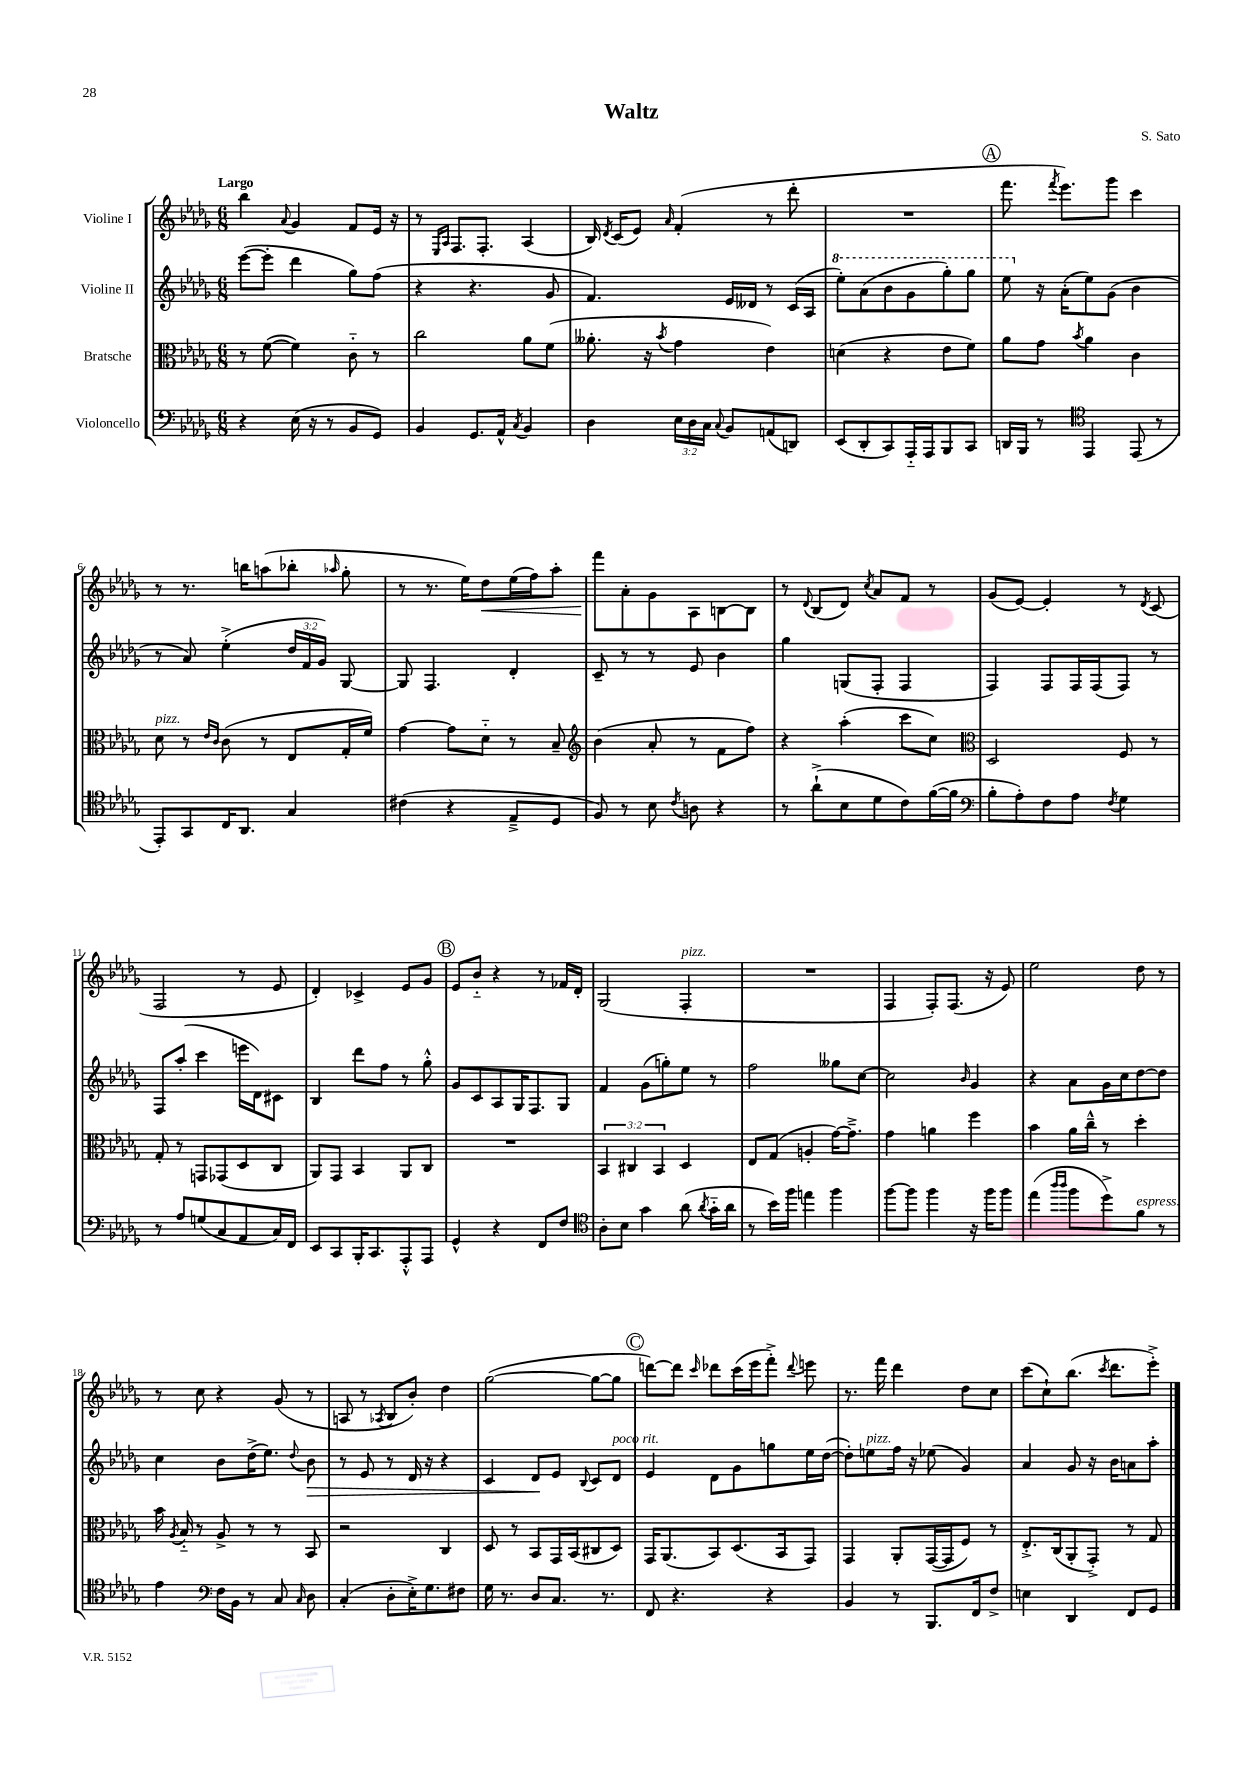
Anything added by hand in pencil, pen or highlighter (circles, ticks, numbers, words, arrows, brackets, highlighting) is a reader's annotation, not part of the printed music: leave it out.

**kern	**kern	**kern	**kern
*staff4	*staff3	*staff2	*staff1
*clefF4	*clefC3	*clefG2	*clefG2
*k[b-e-a-d-g-]	*k[b-e-a-d-g-]	*k[b-e-a-d-g-]	*k[b-e-a-d-g-]
*M6/8	*M6/8	*M6/8	*M6/8
4r	8r	([8eee-	4bb-
.	([8f	8eee-']	.
.	.	.	8qqa-
(16E-	4f])	4ddd-	4g-
16r	.	.	.
8r	.	.	.
8BB-	8c'~	8gg-)	8f
8GG-)	8r	(8ff	16e-
.	.	.	16r
=	=	=	=
4BB-	2cc	4r	8r
.	.	.	16qqE-
.	.	.	16qqA-
.	.	.	8.F
8.GG-	.	4.r	.
.	.	.	8.F'
16AA-^^	.	.	.
8qC	.	.	.
4BB-	8a-	.	(4A-
.	(8f	8g-	.
=	=	=	=
4D-	8.a--'	4.f)	16B-)
.	.	.	8qd-
.	.	.	(16c
.	.	.	8e-)
.	16r	.	.
.	8qb-	.	16qqa-
24E-	4g-	.	(4f'
24D-	.	.	.
24C	.	.	.
8qqC	.	.	.
8BB-	.	16e-	.
.	.	16d--	.
(8AA	4e-)	8r	8r
8DD)	.	(16c	8ddd-'
.	.	16A-	.
=	=	=	=
(8EE-	(4d	8eee-')	2.r
8DD-'	.	(8aa-	.
8CC)	4r	8bb-	.
16AAA-'~	.	8gg-	.
16AAA-	.	.	.
8BBB-	8e-	8ggg-')	.
8CC	8f)	8ggg-	.
=	=	=	=
16DD	8a-	8eee-	8.fff
16BBB-	.	.	.
8r	8g-	16r	.
.	.	.	8qfff
.	.	(16a-'	8.eee-)
*clefC4	*	*	*
.	8qb-	.	.
4EE-	4a-	8ee-)	.
.	.	(8g-	8ggg-
(8EE-	4c	4b-	4ccc
8r	.	.	.
=	=	=	=
8EE-')	8d-	8r	8r
8GG-	8r	8a-)	8.r
.	16qqe-	.	.
.	16qqc	.	.
16C	(8c	(4ee-'^	.
8.AA-	.	.	16bb
.	8r	.	(8aa
4G-	8E-	24dd-	8bb-'
.	.	24f	.
.	.	24g-)	.
.	.	.	16qqaa-
.	16G-'	[8G-	8gg-'
.	16f)	.	.
=	=	=	=
(4c#	[4g-	8G-]	8r
.	.	4.F	8.r
4r	8g-]	.	.
.	.	.	16ee-)
.	8d-'~	.	8dd-
8E-~^	8r	4d-'	(16ee-
.	.	.	16ff)
8D-	8B-~	.	8aa-'
=	=	=	=
*	*clefG2	*	*
8F)	(4b-	8c~	8fff
8r	.	8r	8a-'
8B-	8a-'	8r	8g-
8qc	.	.	.
8A	8r	8e-	8A-
4r	8f	4b-	[8B
.	8ff)	.	8B]
=	=	=	=
8r	4r	4gg-	8r
.	.	.	8qqd-
(8a-`^	.	.	(8B-
8B-	(4aa-'	(8G	8d-)
.	.	.	8qcc
8d-	.	8F'	8a-
8c)	8ccc	4F	8f
([16f	8cc)	.	8r
16f]	.	.	.
=	=	=	=
*clefF4	*clefC3	*	*
8B-'	2D-	4F)	(8g-
8A-')	.	.	[8e-)
8F	.	8F	4e-']
8A-	.	16F	.
.	.	(16F	.
8qF	.	.	.
4G-	8F	8F)	8r
.	.	.	8qd-
.	8r	8r	(8c
=	=	=	=
8r	8G-'	8F	2F
8A-	8r	(8aa-'	.
(8G	8GG	4ccc	.
8C	(8GG-	.	.
8AA-	8D-	16eee	8r
.	.	16d-)	.
16C)	8C	8c#	8e-
16FF	.	.	.
=	=	=	=
8EE-	8AA-)	4B-	4d-')
8CC	8GG-	.	.
16BBB-'	4BB-	8ddd-	4c-^
8.CC	.	.	.
.	.	8ff	.
8AAA-'^^	8AA-	8r	8e-
8AAA-	8C	8gg-'^^	8g-
=	=	=	=
4GG-^^	2.r	8g-	8e-
.	.	8c	8b-'~
4r	.	8A-	4r
.	.	16G-	.
.	.	8.F	.
8FF	.	.	8r
8F	.	8G-	16f-
.	.	.	16d-'
=	=	=	=
*clefC4	*	*	*
8A-'	6BB-	4f	(2G-
8B-	.	.	.
.	6C#	.	.
4g-	.	(8g-	.
.	6BB-	.	.
.	.	8gg')	.
(8a-	4D-	8ee-	4F'
8qa-	.	.	.
16g-'~	.	8r	.
16a-	.	.	.
=	=	=	=
8r	8E-	2ff	2.r
16b-)	(8G-	.	.
16ff	.	.	.
4ee	4A'	.	.
4ff	[16g-)	8gg--	.
.	8.g-~^]	.	.
.	.	[8cc	.
=	=	=	=
[8ff	4g-	2cc]	4F
8ff]	.	.	.
4ff	4a	.	8F')
.	.	.	(8.F
.	.	16qqb-	.
16r	4ff	4g-	.
16ff	.	.	16r
8ff	.	.	8e-)
=	=	=	=
(4ee-	4b-	4r	2ee-
16qqaa-	.	.	.
16qqaa-	.	.	.
8ff	16a-	8a-	.
.	16cc~^^	.	.
8dd-^)	8r	16g-	.
.	.	16cc	.
8f	4dd-'	[8dd-	8dd-
8r	.	8dd-]	8r
=	=	=	=
4e-	16b-	4cc	8r
.	8qA-	.	.
.	16B-'~	.	.
.	8r	.	8cc
*clefF4	*	*	*
16F	8A-^	8b-	4r
16BB-	.	.	.
8r	8r	(16dd-^	.
.	.	8.ee-)	.
8C	8r	.	(8g-
16qqC	.	8qqdd-	.
8D-	8BB-	8b-	8r
=	=	=	=
(4C'	2r	8r	8A
.	.	8e-	8r
.	.	.	8qA-
8D-'	.	8r	8B-
16E-'^)	.	16d-	8b-')
8.G-	.	16r	.
.	4C	4r	4dd-
8F#	.	.	.
=	=	=	=
16G-	8D-	4c	([2gg-
8.r	.	.	.
.	8r	.	.
8D-	8BB-	8d-	.
8.C	16GG-	8e-	.
.	(16BB-	.	.
.	.	8qqB-	.
.	8C#	8c	8gg-_
8.r	.	.	.
.	8D-)	8d-	8gg-]
=	=	=	=
8FF	16GG-	4e-	[8ddd)
.	(8.AA-	.	.
4.r	.	.	8ddd]
.	.	.	16qqccc
.	8BB-)	8d-	8ddd-
.	(8.D-	8g-	(16ccc
.	.	.	16eee-
4r	.	8gg	8fff'^)
.	16BB-	.	.
.	.	.	8qqddd-
.	8GG-)	16ee-	8eee
.	.	([16dd-	.
=	=	=	=
4BB-	4GG-	8dd-'])	8.r
.	.	8ee	.
.	.	.	16fff
8r	8AA-'	16ff	4ddd-
.	.	16r	.
8.BBB-	([16GG-	(8ee-	.
.	16GG-]	.	.
.	8F)	4g-)	8dd-
16FF	.	.	.
8F^	8r	.	8cc
=	=	=	=
4E	8.E-'^	4a-	(8ccc
.	.	.	8cc`)
.	(16C	.	.
4DD-	8AA-'	8g-	(8.bb-
.	8GG-'^)	16r	.
.	.	.	8qccc
.	.	16b-	8.ddd-
8FF	8r	8a	.
8GG-	8G-	8aa-'	8eee-'^)
==	==	==	==
*-	*-	*-	*-
